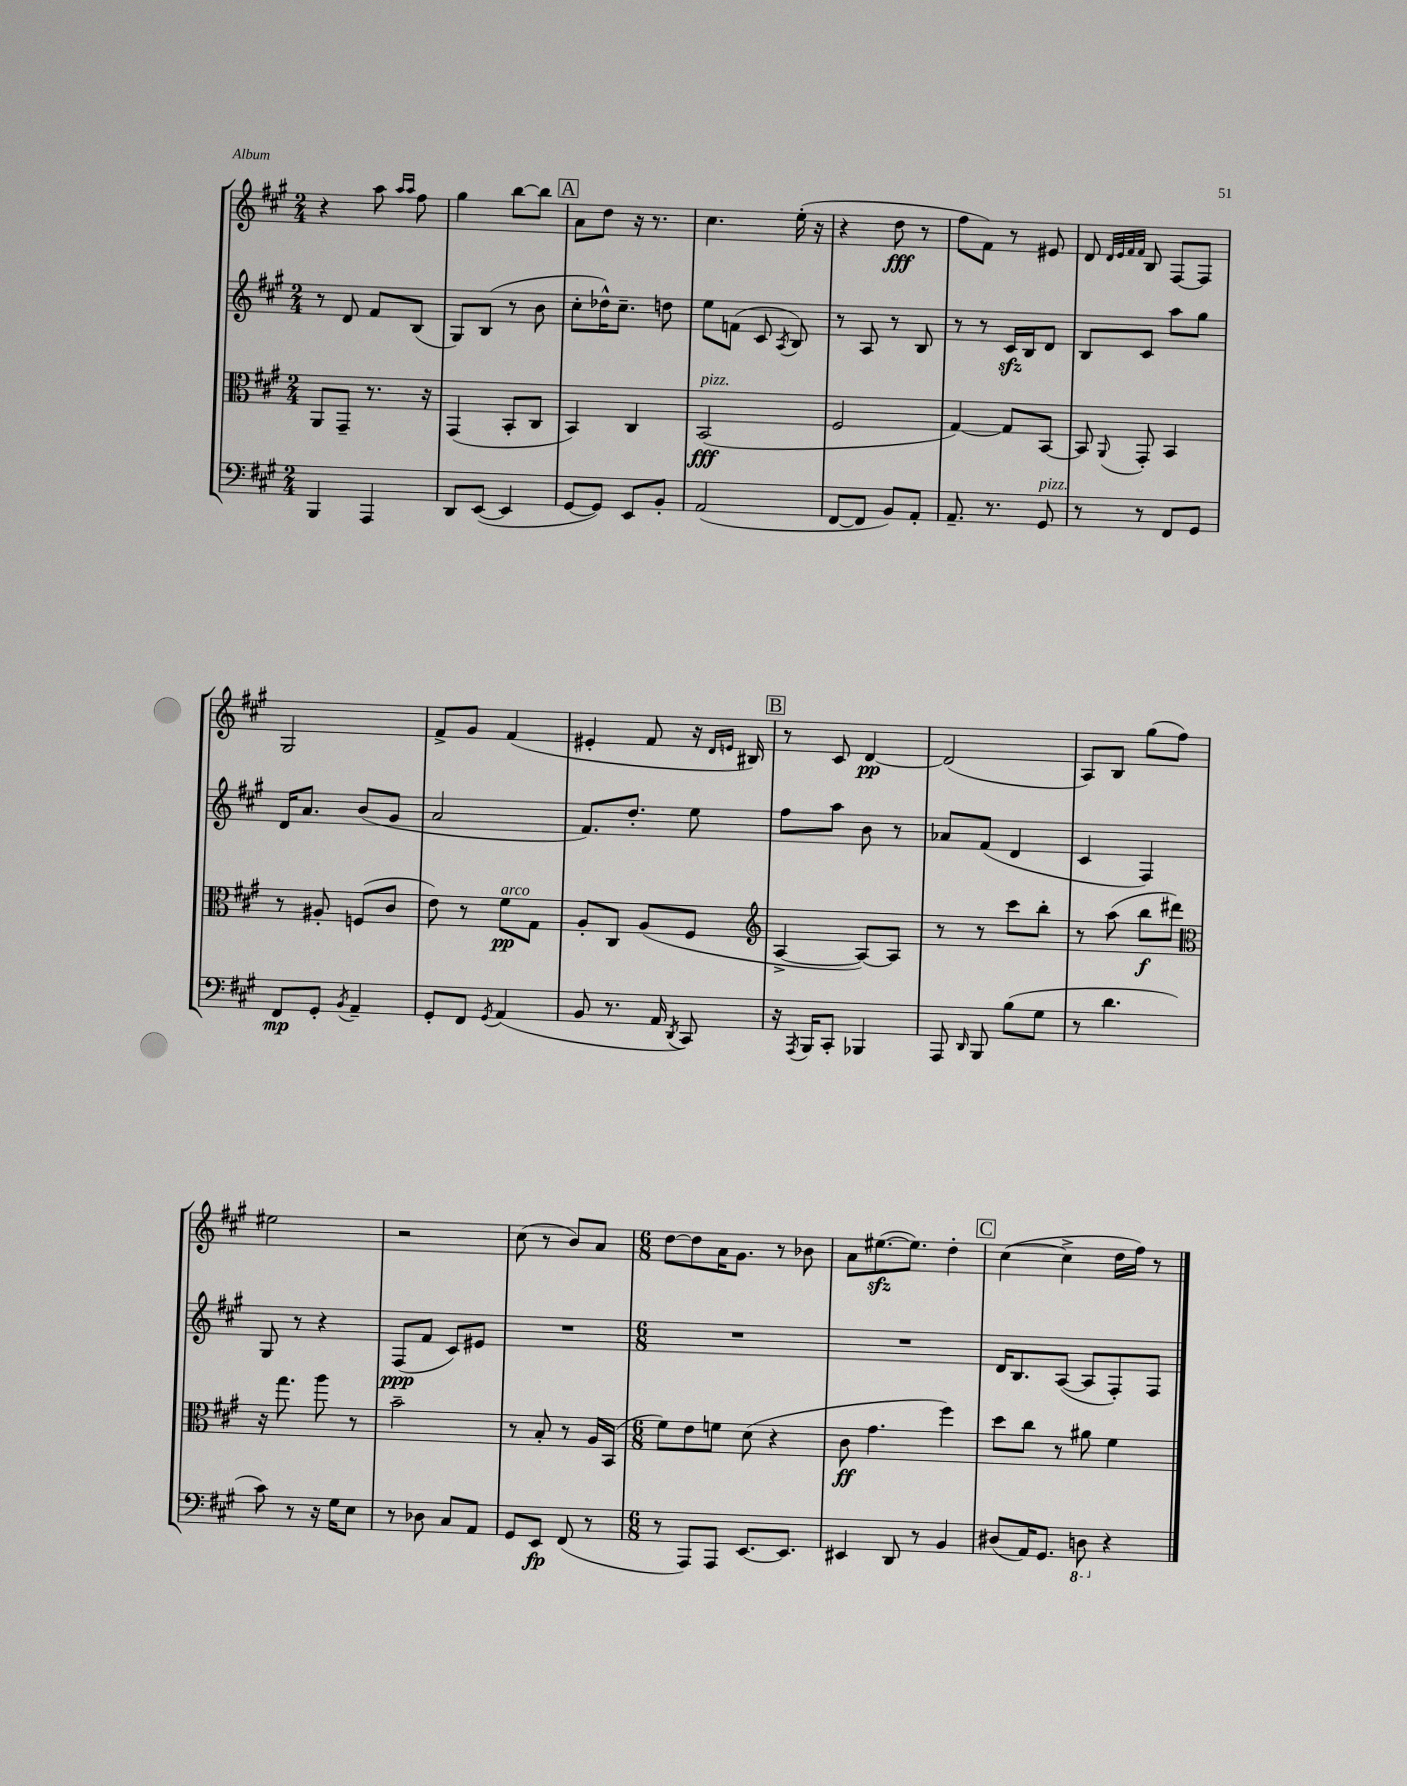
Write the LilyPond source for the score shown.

<<
\new StaffGroup <<
\new Staff = "s0" {
    \clef treble \key a \major \numericTimeSignature \time 2/4
    \autoBeamOff r4 a''8 \grace { a''16[ a''16] } fis''8 |
    gis''4 b''8[~ b''8] |
    \mark \markup { \box "A" } a'8[ d''8] r16 r8. |
    cis''4. e''16-.( r16 |
    r4 d''8\fff r8 |
    fis''8[ fis'8]) r8 eis'8 |
    d'8 \grace { d'32[ e'32 fis'32 fis'32] } b8 fis8[~ fis8] |
    gis2 |
    fis'8[-> gis'8] fis'4( |
    eis'4-. fis'8 r16 \grace { d'16[ e'16] } bis16) |
    \mark \markup { \box "B" } r8 cis'8 d'4~\pp |
    d'2( |
    a8[) b8] gis''8[( fis''8]) |
    eis''2 |
    r2 |
    cis''8( r8 b'8[) a'8] |
    \numericTimeSignature \time 6/8 d''8[~ d''8 a'16 gis'8.] r8 bes'8 |
    a'8[ eis''8.~\sfz( eis''8.]) d''4-. |
    \mark \markup { \box "C" } cis''4~( cis''4-> d''16[ fis''16]) r8 \bar "|." |
}
\new Staff = "s1" {
    \clef treble \key a \major \numericTimeSignature \time 2/4
    \autoBeamOff r8 d'8 fis'8[ b8]( |
    gis8[) b8]( r8 b'8 |
    \mark \markup { \box "A" } cis''8[-. des''16-^) cis''8.]-- d''8 |
    e''8[ f'8]( cis'8 \acciaccatura { a8 } b8) |
    r8 a8 r8 b8 |
    r8 r8 cis'16[\sfz b16 d'8] |
    b8[ cis'8] a''8[ gis''8] |
    d'16[ a'8.] b'8[( gis'8] |
    a'2 |
    fis'8.[) d''8.]-. e''8 |
    \mark \markup { \box "B" } fis''8[ a''8] b'8 r8 |
    aes'8[ fis'8]( d'4 |
    cis'4 fis4) |
    gis8 r8 r4 |
    fis8[\ppp( fis'8] cis'8[) eis'8] |
    R2 |
    \numericTimeSignature \time 6/8 R2. |
    R2. |
    \mark \markup { \box "C" } d'16[ b8. a8]~( a8[ fis8-.) fis8] \bar "|." |
}
\new Staff = "s2" {
    \clef alto \key a \major \numericTimeSignature \time 2/4
    \autoBeamOff a,8[ gis,8]-- r8. r16 |
    gis,4( b,8[-. cis8] |
    \mark \markup { \box "A" } b,4) cis4 |
    b,2\fff^\markup { \italic "pizz." }( |
    fis2 |
    gis4~) gis8[ b,8]~ |
    b,8 \appoggiatura { a,8 } gis,8-. b,4 |
    r8 ais8-. f8[( cis'8] |
    e'8) r8 fis'8[\pp^\markup { \italic "arco" } gis8] |
    a8[-. cis8] a8[( fis8] |
    \mark \markup { \box "B" } \clef treble a4~-> a8[~) a8] |
    r8 r8 cis'''8[ b''8]-. |
    r8 a''8( b''8[\f dis'''8]) |
    \clef alto r16 gis''8. a''8 r8 |
    b'2-- |
    r8 b8-. r8 a16[ b,16]( |
    \numericTimeSignature \time 6/8 fis'8[) e'8 f'8] d'8( r4 |
    cis'8\ff gis'4. fis''4) |
    \mark \markup { \box "C" } d''8[ cis''8] r8 ais'8 fis'4 \bar "|." |
}
\new Staff = "s3" {
    \clef bass \key a \major \numericTimeSignature \time 2/4
    \autoBeamOff b,,4 a,,4 |
    d,8[ e,8]~( e,4 |
    \mark \markup { \box "A" } gis,8[~ gis,8]) e,8[ b,8]-. |
    a,2( |
    fis,8[~ fis,8] b,8[) a,8]-. |
    a,8.-- r8. gis,8^\markup { \italic "pizz." } |
    r8 r8 fis,8[ gis,8] |
    fis,8[\mp gis,8]-. \acciaccatura { b,8 } a,4-- |
    gis,8[-. fis,8] \acciaccatura { gis,8 } a,4( |
    b,8 r8. a,16 \acciaccatura { d,8 } cis,8) |
    \mark \markup { \box "B" } r16 \acciaccatura { a,,8 } b,,16[ cis,8]-. bes,,4 |
    a,,8 \grace { d,16 } b,,8 b8[( gis8] |
    r8 d'4. |
    cis'8) r8 r16 gis16[ e8] |
    r8 des8 cis8[ a,8] |
    gis,8[ e,8]\fp fis,8( r8 |
    \numericTimeSignature \time 6/8 r8 a,,8[) a,,8] e,8.[~ e,8.] |
    eis,4 d,8 r8 b,4 |
    \mark \markup { \box "C" } dis8[( a,16) gis,8.] \ottava #-1 d,!8 \ottava #0 r4 \bar "|." |
}
>>
>>
\layout { \context { \Score \remove "Bar_number_engraver" } }
